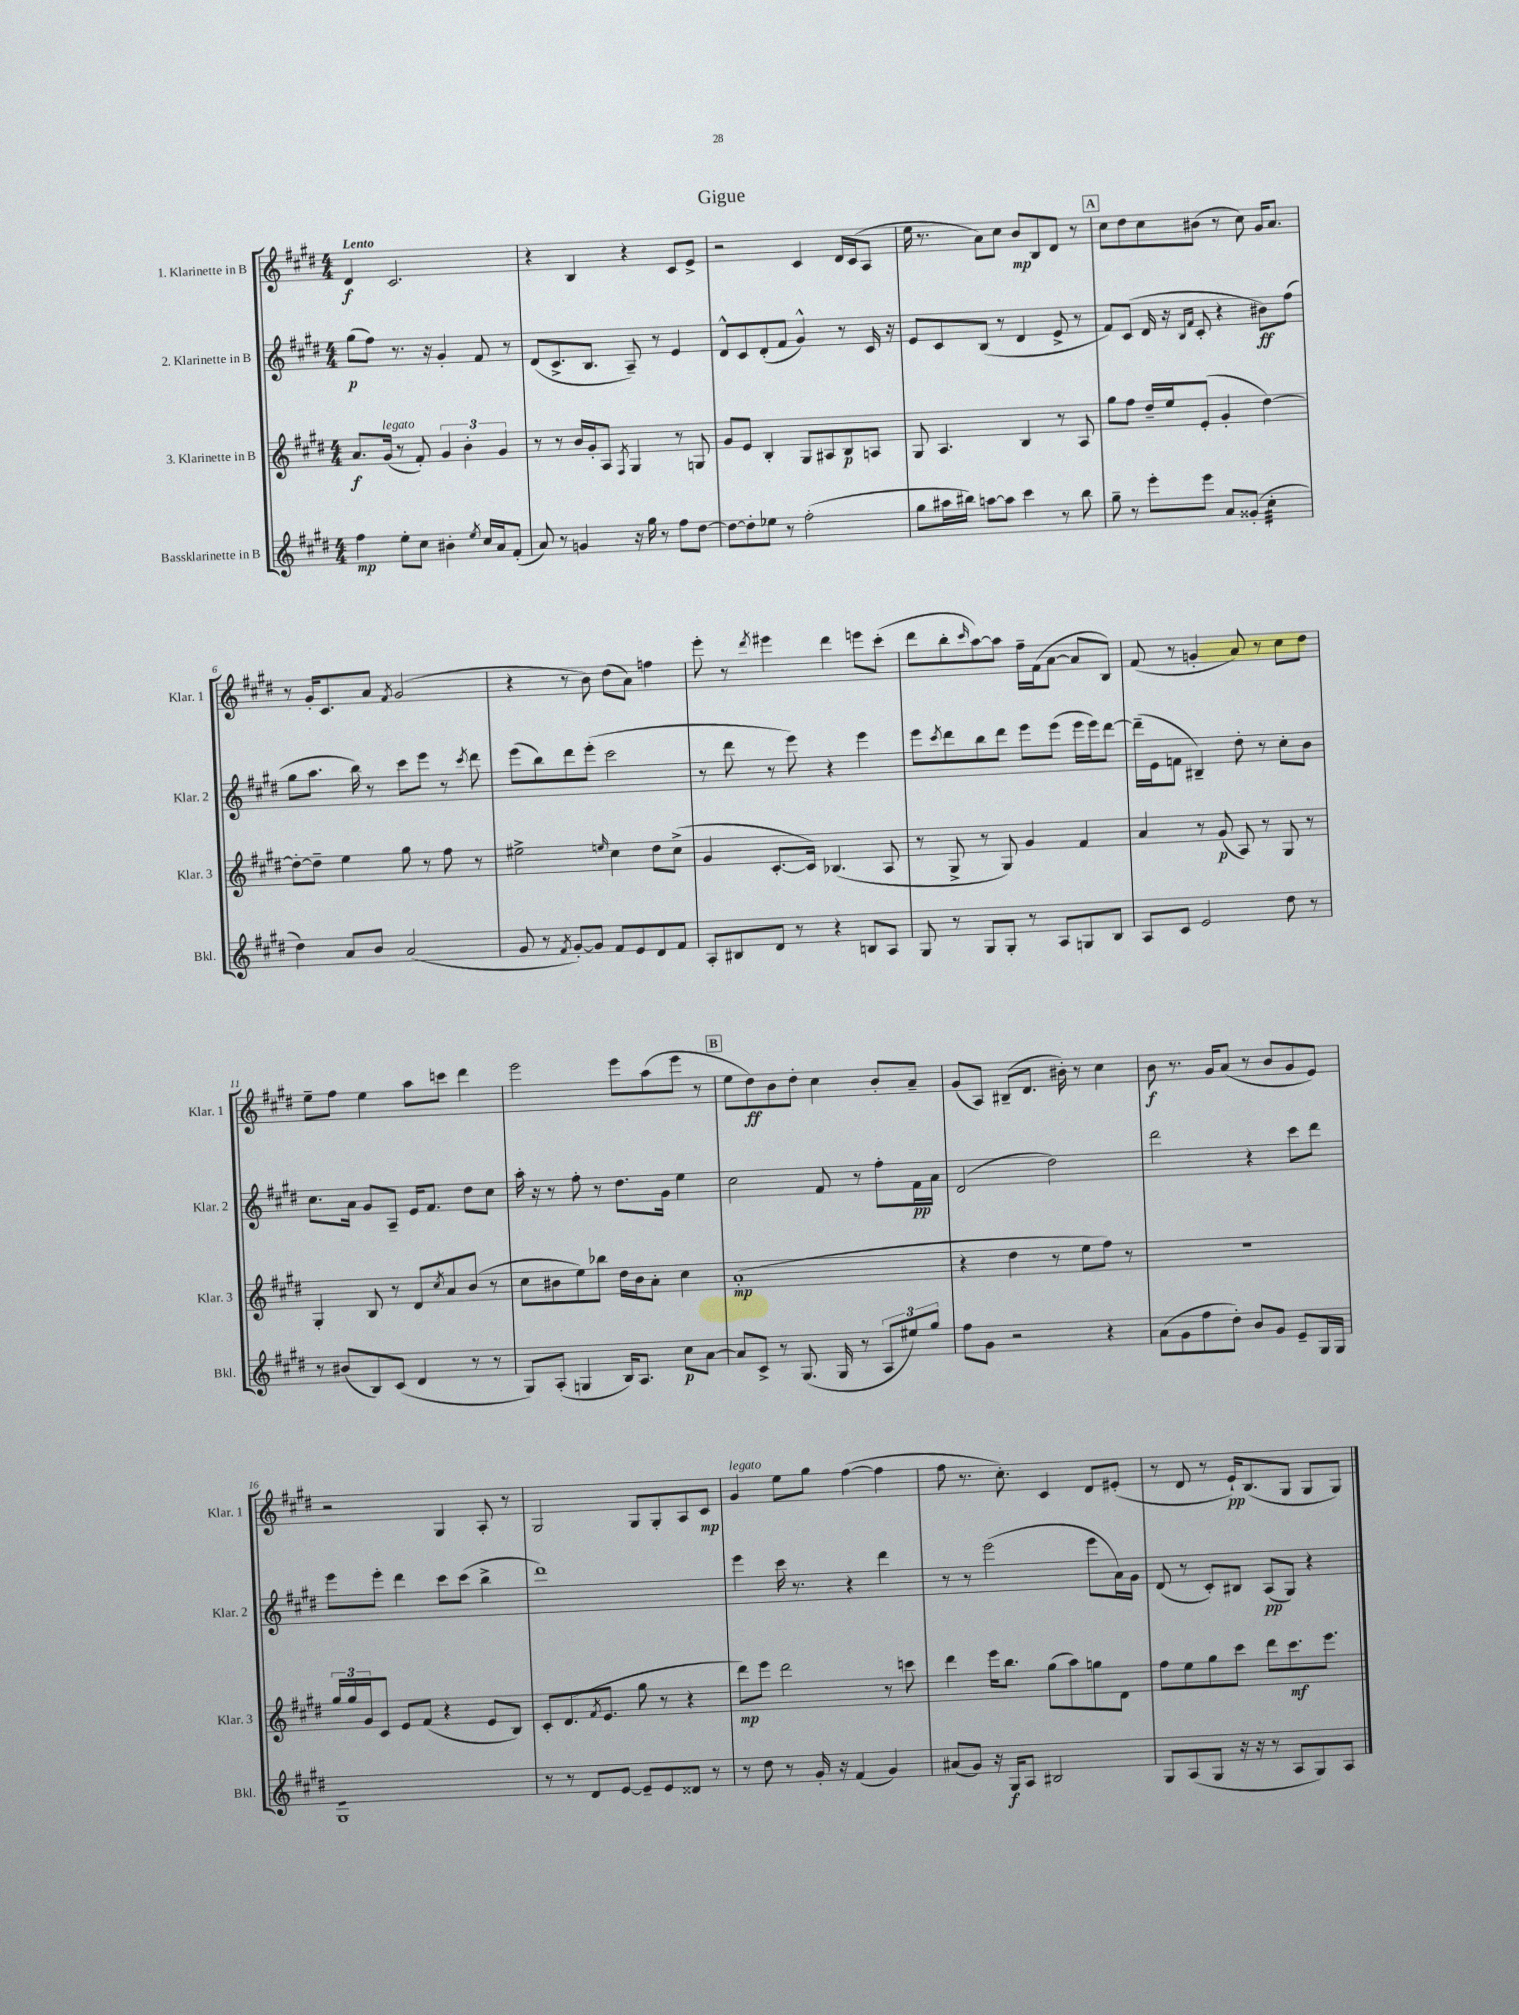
\header { title = "Gigue" }
<<
\new StaffGroup <<
\new Staff = "s0" \with { instrumentName = "1. Klarinette in B" shortInstrumentName = "Klar. 1" } {
    \clef treble \key e \major \numericTimeSignature \time 4/4 \tempo "Lento"
    dis'4\f cis'2. |
    r4 b4 r4 cis'8 e'8-> |
    r2 cis'4 dis'16 cis'16( a8 |
    e''16 r8. a'8) cis''8 b'8\mp b8 dis'8 r8 |
    \mark \markup { \box "A" } cis''8 dis''8 cis''8 bis'8( r8 cis''8) gis'16 a'8. |
    r8 gis'16-. cis'8. a'8 \acciaccatura { fis'8 } gis'2( |
    r4 r8 b'8) dis''8( a'8) f''4 |
    e'''8-. r8 \acciaccatura { dis'''8 } eis'''4 dis'''4 e'''8 cis'''8-.( |
    dis'''8 b''8-. \grace { cis'''16 } a''8~) a''8 fis''16-- fis'16( a'8~ a'8 b8) |
    fis'8( r8 g'4-. a'8) r8 cis''8 dis''8 |
    e''8-- fis''8 e''4 a''8 c'''8 dis'''4 |
    e'''2 e'''8 a''8( e'''8 r8 |
    \mark \markup { \box "B" } e''8 dis''8\ff) b'8 dis''8-. cis''4 b'8-. a'8-- |
    gis'8( a8) bis8--( dis'8. bis'16-.) r8 cis''4 |
    b'8\f r8. gis'16 a'8( r8 b'8 gis'8 e'8) |
    r2 gis4 a8-. r8 |
    gis2 gis8 gis8-. a8 cis'8\mp |
    gis'4^\markup { \italic "legato" } e''8 gis''8 fis''4~( fis''4 |
    fis''8 r8. cis''8.-.) cis'4 dis'8 eis'8-.( |
    r8 dis'8 r8 e'16-!\pp) b8.( gis8 gis8 gis8) \bar "|." |
}
\new Staff = "s1" \with { instrumentName = "2. Klarinette in B" shortInstrumentName = "Klar. 2" } {
    \clef treble \key e \major \numericTimeSignature \time 4/4
    gis''8\p( fis''8) r8. r16 gis'4-. fis'8 r8 |
    dis'8( cis'8.-> b8. a8--) r8 e'4 |
    dis'8-^ cis'8 dis'8-.( fis'8 gis'4-^) r8 cis'16 r16 |
    e'8 cis'8 b8( r8 dis'4 e'8-> r8 |
    \mark \markup { \box "A" } fis'8) cis'8( dis'16 r16 \grace { b16 fis'16 } cis'8-. r4 bis'8\ff) fis''8( |
    gis''8 a''8. b''16) r8 cis'''8 e'''8 r8 \acciaccatura { cis'''8 } dis'''8 |
    e'''8( b''8) dis'''8 e'''8-.( cis'''2 |
    r8 dis'''8 r8 e'''8) r4 e'''4 |
    e'''8 \acciaccatura { cis'''8 } dis'''8 b''8 dis'''8 e'''8 e'''8( e'''16 e'''16) dis'''8~ |
    dis'''16--( e'16 f'8 bis4--) dis''8-. r8 cis''8-. b'8 |
    cis''8. a'16 gis'8 a8-- e'16 fis'8. dis''8 cis''8 |
    a''16-. r16 r8 fis''8-. r8 dis''8. gis'16 e''4 |
    \mark \markup { \box "B" } cis''2 fis'8 r8 fis''8-. fis'16\pp a'16 |
    dis'2( dis''2) |
    dis'''2 r4 cis'''8 dis'''8 |
    e'''8 e'''8-. dis'''4 cis'''8 cis'''8( b''4-> |
    dis'''1) |
    e'''4 cis'''16 r8. r4 dis'''4 |
    r8 r8 e'''2( e'''8 a'16) gis'16 |
    dis'8( r8 cis'8-.) bis8 a8\pp( gis8) r4 \bar "|." |
}
\new Staff = "s2" \with { instrumentName = "3. Klarinette in B" shortInstrumentName = "Klar. 3" } {
    \clef treble \key e \major \numericTimeSignature \time 4/4
    a'8.\f gis'16^\markup { \italic "legato" }( r8 fis'8-.) \tuplet 3/2 { gis'4 b'4-. gis'4 } |
    r8 r8 b'16 gis'16-. a8 \acciaccatura { fis8 } gis4 r8 g8 |
    gis'8 e'8 b4-. gis8 ais8 b8\p a8 |
    gis8 a4. b4 r8 a8 |
    \mark \markup { \box "A" } gis''8 fis''8 dis''16-- e''16 e'8-.( gis'4-. dis''4~) |
    dis''8~-. dis''8-- e''4 gis''8 r8 fis''8 r8 |
    eis''2-> \grace { e''16 } cis''4 dis''8 cis''8->( |
    gis'4 cis'8.~-. cis'16) bes4.( a8 |
    r8 gis8-> r8 gis8) gis'4 fis'4 |
    a'4 r8 gis'8\p( a8) r8 gis8 r8 |
    gis4-. b8 r8 dis'8 \acciaccatura { cis''8 } a'8 b'8( r8 |
    cis''8 bis'8 e''8) bes''8 dis''16 bis'16 a'8-. cis''4 |
    \mark \markup { \box "B" } a'1-.\mp( |
    r4 dis''4 r8 e''8 fis''8) r8 |
    R1 |
    \tuplet 3/2 { gis''16 gis''16 gis'16 } cis'8 e'8 fis'8( r4 e'8 b8) |
    cis'8-. dis'8.( \acciaccatura { fis'8 } e'8. gis''8 r8 r4 |
    dis'''8\mp) e'''8 dis'''2 r8 c'''8 |
    dis'''4 e'''16 b''8. gis''8( a''8) g''8 dis'8 |
    fis''8 e''8 gis''8 cis'''8 dis'''8 cis'''8.\mf e'''8. \bar "|." |
}
\new Staff = "s3" \with { instrumentName = "Bassklarinette in B" shortInstrumentName = "Bkl." } {
    \clef treble \key e \major \numericTimeSignature \time 4/4
    fis''4\mp e''8-. cis''8 bis'4-. \acciaccatura { e''8 } cis''16 a'16 fis'8-.( |
    a'8) r8 g'4 r16 gis''16 r8 fis''8 dis''8~ |
    dis''8~ dis''8-. ees''8 r8 fis''2-.( |
    gis''8 ais''16 bis''16) a''8~ a''8 cis'''4 r8 bis''8 |
    \mark \markup { \box "A" } gis''8-- r8 e'''8-. e'''8 a'8 gisis'8-.( cis''4:32-. |
    dis''4) a'8 b'8 a'2( |
    gis'8 r8 \acciaccatura { fis'8 } gis'8~-.) gis'8 fis'8 e'8 dis'8 fis'8 |
    a8-. bis8 dis'8 r8 r4 b8 a8 |
    gis8 r8 gis8 gis8-. r8 a8 g8 b8 |
    a8 cis'8 e'2 dis''8 r8 |
    r8 bis'8( b8) cis'8( dis'4 r8 r8 |
    gis8) a8-.( g4 b16) a8. cis''8\p a'8~ |
    \mark \markup { \box "B" } a'8 cis'8-> r8 gis8.( gis16 r8 \tuplet 3/2 { a8 eis''8) gis''8 } |
    fis''8 gis'8 r2 r4 |
    a'8( gis'8 fis''8 dis''8-.) b'8 gis'8 e'8-- gis16 gis16 |
    gis1:8 |
    r8 r8 dis'8 e'8~ e'8-- e'8 disis'8 r8 |
    r8 dis''8 r8 gis'16-. r16 fis'4( gis'4) |
    ais'8( gis'8) r16 gis16\f a8 bis2 |
    gis8 a8( gis8 r16 r16 r8 a8 gis8) a8 \bar "|." |
}
>>
>>
